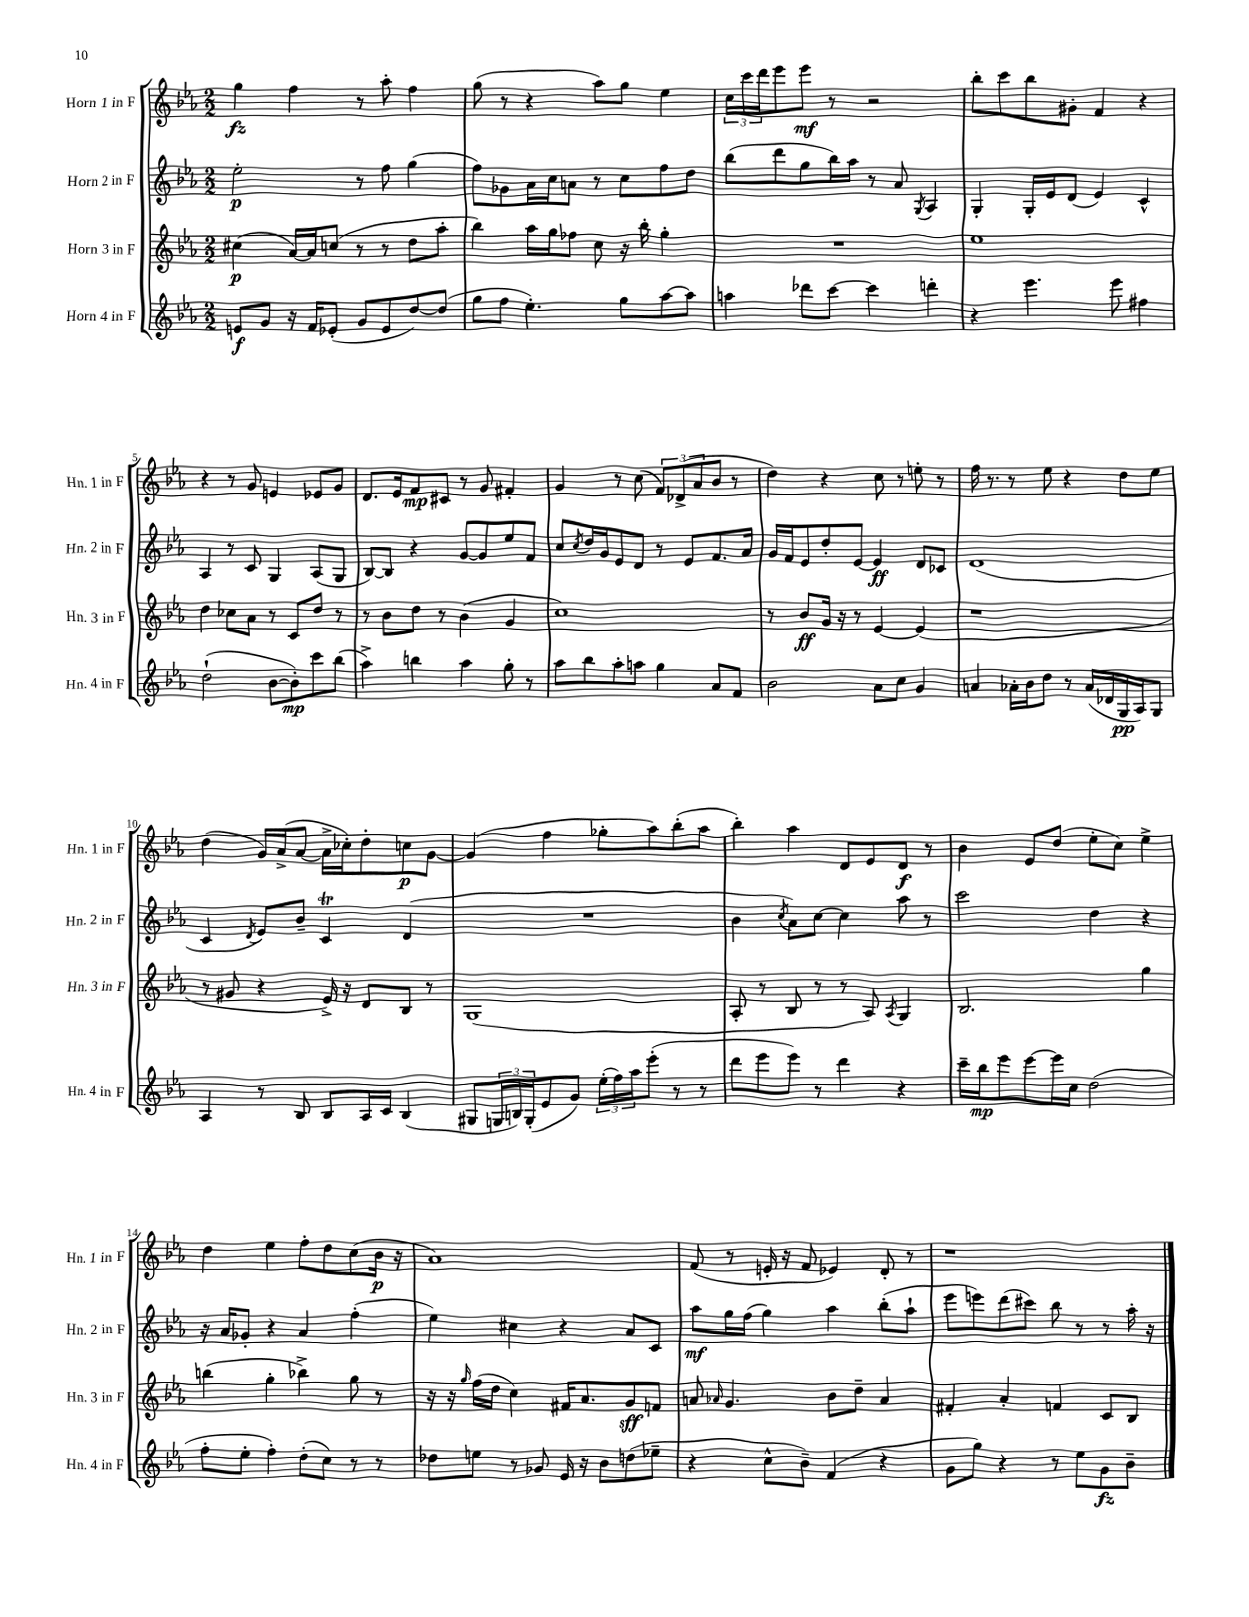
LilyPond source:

<<
\new StaffGroup <<
\new Staff = "s0" \with { instrumentName = "Horn 1 in F" shortInstrumentName = "Hn. 1 in F" } {
    \clef treble \key ees \major \numericTimeSignature \time 2/2
    g''4\fz f''4 r8 aes''8-. f''4 |
    g''8( r8 r4 aes''8) g''8 ees''4 |
    \tuplet 3/2 { c''16 c'''16 d'''16 } ees'''8 ees'''8\mf r8 r2 |
    bes''8-. c'''8 bes''8 gis'8-. f'4 r4 |
    r4 r8 g'8 e'4 ees'8 g'8 |
    d'8. ees'16 f'8\mp cis'8 r8 g'8 fis'4-. |
    g'4 r8 c''8( \tuplet 3/2 { f'8) des'8->( aes'8 } bes'8 r8 |
    d''4) r4 c''8 r8 e''8-. r8 |
    f''16 r8. r8 ees''8 r4 d''8 ees''8 |
    d''4( g'16) aes'16->( aes'8~ aes'16-> ces''16-.) d''8-. c''8\p g'8~ |
    g'4( f''4 ges''8-. aes''8) bes''8-.( aes''8 |
    bes''4-.) aes''4 d'8 ees'8 d'8\f r8 |
    bes'4 ees'8 d''8( ees''8-. c''8) ees''4-> |
    d''4 ees''4 f''8-. d''8 c''8( bes'16\p r16 |
    aes'1) |
    f'8( r8 e'16-. r16 f'8 ees'4) d'8-. r8 |
    r1 \bar "|." |
}
\new Staff = "s1" \with { instrumentName = "Horn 2 in F" shortInstrumentName = "Hn. 2 in F" } {
    \clef treble \key ees \major \numericTimeSignature \time 2/2
    ees''2-.\p r8 f''8 g''4( |
    f''8) ges'8 aes'16 c''16 a'8 r8 c''8 f''8 d''8 |
    bes''8( d'''8 g''8 bes''16) aes''16 r8 aes'8 \acciaccatura { g8 } aes4 |
    g4-. g16-. ees'16 d'8( ees'4) c'4-^ |
    aes4 r8 c'8 g4 aes8( g8 |
    bes8~) bes8 r4 g'8~ g'8 ees''8 f'8 |
    c''8 \acciaccatura { c''8 } d''16 g'16 ees'8 d'8 r8 ees'8 f'8. aes'16 |
    g'16 f'16 ees'8 d''8-. ees'8~ ees'4\ff d'8 ces'8 |
    d'1( |
    c'4 \acciaccatura { d'8 } ees'8) bes'8-- c'4\trill d'4( |
    R1 |
    bes'4 \acciaccatura { c''8 } aes'8) c''8~ c''4 aes''8 r8 |
    c'''2 d''4 r4 |
    r16 aes'16 ges'8-. r4 aes'4 f''4-.( |
    ees''4) cis''4 r4 aes'8 c'8 |
    aes''8\mf g''16 f''16( g''4) aes''4 bes''8-.( aes''8-! |
    ees'''8 e'''8) d'''8( cis'''8) bes''8 r8 r8 aes''16-. r16 \bar "|." |
}
\new Staff = "s2" \with { instrumentName = "Horn 3 in F" shortInstrumentName = "Hn. 3 in F" } {
    \clef treble \key ees \major \numericTimeSignature \time 2/2
    cis''4\p( aes'16~) aes'16 c''8( r8 r8 d''8 aes''8-. |
    bes''4) aes''16 g''16 fes''8 c''8 r16 bes''16-. g''4-. |
    R1 |
    ees''1 |
    d''4 ces''8 aes'8 r8 c'8 d''8 r8 |
    r8 bes'8 d''8 r8 bes'4( g'4 |
    c''1) |
    r8 bes'8\ff g'16 r16 r8 ees'4~ ees'4( |
    r1 |
    r8 gis'8 r4 ees'16->) r16 d'8 bes8 r8 |
    g1( |
    aes8-. r8 bes8 r8 r8 aes8) \acciaccatura { aes8 } g4 |
    bes2. g''4 |
    b''4( g''4-. bes''4->) g''8 r8 |
    r16 r16 \grace { g''16 } f''16( d''16 c''4) fis'16 aes'8. g'8\sff f'8 |
    a'8 \grace { aes'16 } g'4. bes'8 d''8-- aes'4 |
    fis'4-. aes'4-. f'4 c'8 bes8 \bar "|." |
}
\new Staff = "s3" \with { instrumentName = "Horn 4 in F" shortInstrumentName = "Hn. 4 in F" } {
    \clef treble \key ees \major \numericTimeSignature \time 2/2
    e'8\f g'8 r16 f'16 ees'8-.( g'8 ees'8 d''8~) d''8( |
    g''8 f''8 ees''4.-.) g''8 aes''8~ aes''8 |
    a''4 des'''8 c'''8~ c'''4 d'''4-. |
    r4 ees'''4. ees'''8 fis''4 |
    d''2-!( bes'8~ bes'8-.\mp) c'''8 bes''8( |
    aes''4->) b''4 aes''4 g''8-. r8 |
    aes''8 bes''8 aes''8-. a''8 g''4 aes'8 f'8 |
    bes'2 aes'8 c''8 g'4 |
    a'4 aes'16-. bes'16 d''8 r8 aes'16( des'16 g16\pp aes16) g8 |
    aes4 r8 bes8 bes8 aes16 c'16 bes4( |
    gis8 \tuplet 3/2 { g16 b16) g16-.( } ees'8 g'8) \tuplet 3/2 { ees''16-.( f''16) aes''16 } ees'''8-.( r8 r8 |
    d'''8 ees'''8 ees'''8) r8 d'''4 r4 |
    c'''16-- bes''16\mp ees'''8 ees'''8~ ees'''16 c''16 d''2( |
    f''8-. ees''8-. f''4-.) d''8-.( c''8) r8 r8 |
    des''8 e''8 r8 ges'8 ees'16 r16 bes'8 d''8( ees''8-- |
    r4 c''8-^ bes'8--) f'4( r4 |
    g'8 g''8) r4 r8 ees''8 g'8\fz bes'8-- \bar "|." |
}
>>
>>
